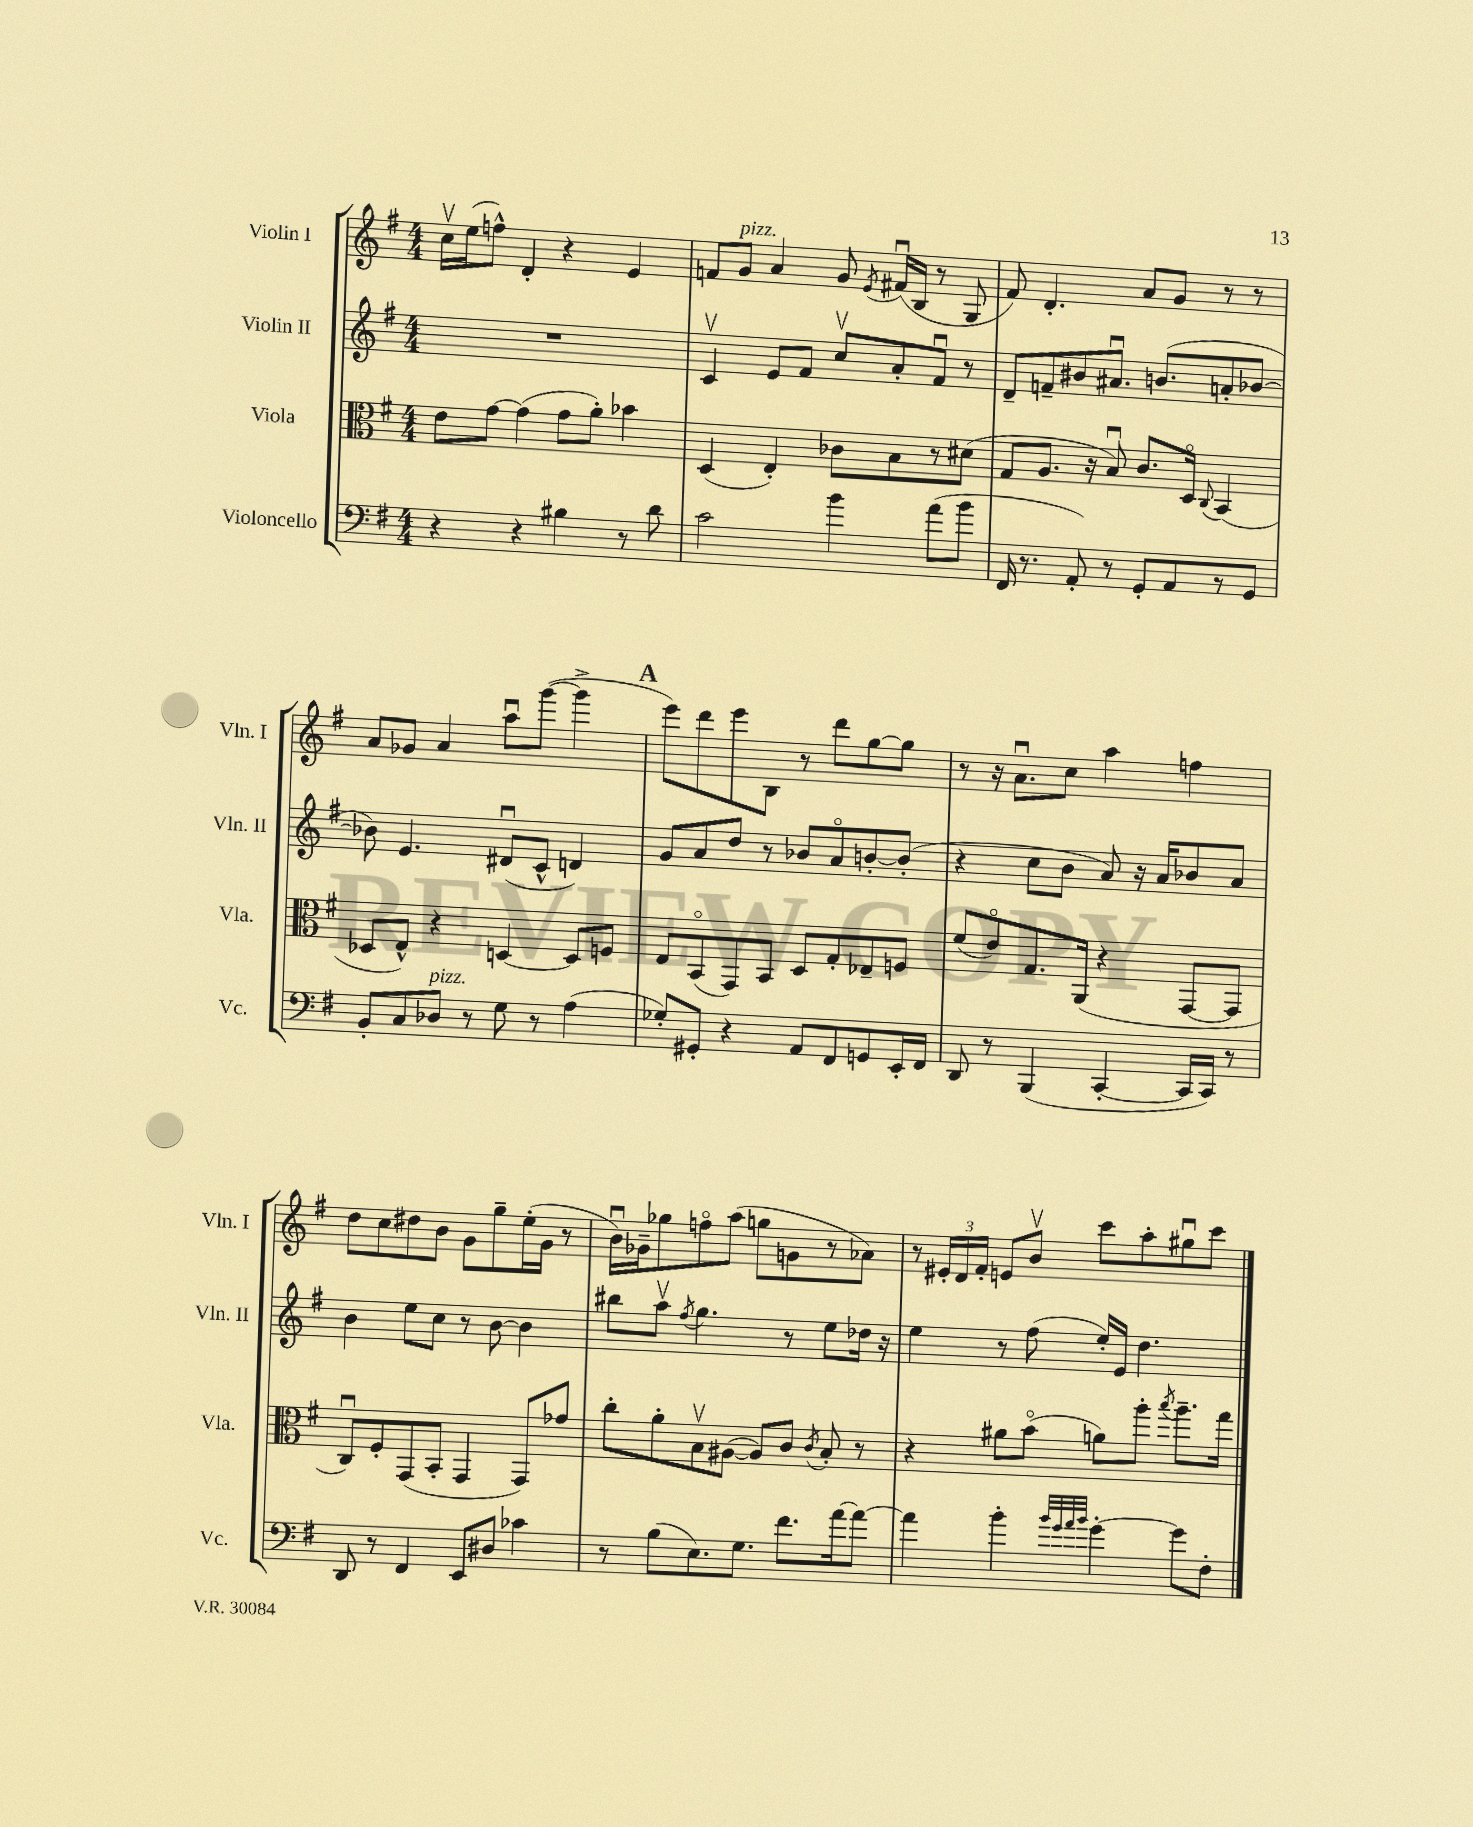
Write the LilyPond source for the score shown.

<<
\new StaffGroup <<
\new Staff = "s0" \with { instrumentName = "Violin I" shortInstrumentName = "Vln. I" } {
    \clef treble \key g \major \numericTimeSignature \time 4/4
    \autoBeamOff c''16[\upbow e''16( f''8]-^) d'4-. r4 e'4 |
    f'8[ g'8]^\markup { \italic "pizz." } a'4 g'8 \acciaccatura { e'8 } fis'16[\downbow( b16] r8 g8 |
    fis'8) d'4.-. a'8[ g'8] r8 r8 |
    a'8[ ges'8] a'4 a''8[\downbow g'''8]~( g'''4-> |
    \mark \markup { \bold "A" } e'''8[) d'''8 e'''8 b8] r8 d'''8[ g''8~ g''8] |
    r8 r16 a'8.[\downbow c''8] a''4 f''4 |
    d''8[ c''8 dis''8 b'8] g'8[ g''8-- e''16-.( g'16] r8 |
    b'16[\downbow) ges'16-- ges''8 f''8\flageolet a''8]( g''8[ g'8 r8 aes'8]) |
    r8 \tuplet 3/2 { eis'16[-. d'16 fis'16]-. } e'8[ b'8]\upbow c'''8[ a''8-. gis''8\downbow c'''8] \bar "|." |
}
\new Staff = "s1" \with { instrumentName = "Violin II" shortInstrumentName = "Vln. II" } {
    \clef treble \key g \major \numericTimeSignature \time 4/4
    \autoBeamOff R1 |
    c'4\upbow e'8[ fis'8] c''8[\upbow a'8-. fis'8]\downbow r8 |
    d'8[-- f'8-- bis'8 ais'8.]\downbow b'8.[( a'8-. bes'8]~ |
    bes'8) e'4. dis'8[\downbow( c'8]-^ d'4) |
    \mark \markup { \bold "A" } g'8[ a'8 d''8] r8 bes'8[ a'8\flageolet b'8~-. b'8]-.( |
    r4 c''8[ b'8] a'8) r16 a'16[ bes'8 a'8] |
    b'4 e''8[ c''8] r8 b'8~ b'4 |
    bis''8[ a''8]\upbow \acciaccatura { fis''8 } g''4. r8 e''8[ des''16] r16 |
    e''4 r8 fis''8( e''16[-.) e'16] d''4. \bar "|." |
}
\new Staff = "s2" \with { instrumentName = "Viola" shortInstrumentName = "Vla." } {
    \clef alto \key g \major \numericTimeSignature \time 4/4
    \autoBeamOff e'8[ g'8]~ g'4( g'8[ a'8]-.) bes'4 |
    d4( e4-.) ces'8[ b8 r8 dis'8]( |
    g8[ a8.] r16 b8\downbow) c'8.[ d16]\flageolet \appoggiatura { c8 } b,4( |
    des8[ e8]-^) r4 d4~ d8[ f8] |
    \mark \markup { \bold "A" } e8[ b,8\flageolet( g,8) b,8] d8[ g8-. ees8-- f8] |
    fis'8[( e'8\flageolet) g8. a,16]( r4 g,8[~ g,8] |
    c8[\downbow) fis8-. g,8( b,8]-. g,4 g,8[) ges'8] |
    c''8[-. a'8-. b8\upbow ais8]~( ais8[) c'8] \acciaccatura { c'8 } b8-. r8 |
    r4 ais'8[ b'8]\flageolet( a'8[) a''8]-. \acciaccatura { b''8 } a''8.[-- g''16] \bar "|." |
}
\new Staff = "s3" \with { instrumentName = "Violoncello" shortInstrumentName = "Vc." } {
    \clef bass \key g \major \numericTimeSignature \time 4/4
    \autoBeamOff r4 r4 bis4 r8 d'8 |
    c'2 b'4 a'8[( b'8] |
    fis,16 r8. a,8-.) r8 g,8[-. a,8 r8 g,8] |
    b,8[-. c8 des8]^\markup { \italic "pizz." } r8 g8 r8 a4( |
    \mark \markup { \bold "A" } ges8[-.) gis,8]-. r4 a,8[ fis,8 g,8 e,16-. fis,16] |
    d,8 r8 b,,4( c,4~-. c,16[ c,16]) r8 |
    d,8 r8 fis,4 e,8[ dis8] ces'4 |
    r8 b8[( e8.) g8.] fis'8.[ a'16~ a'8]~ |
    a'4 b'4-. \grace { b'32[ g'32 a'32 b'32] } g'4~-. g'8[ fis8]-. \bar "|." |
}
>>
>>
\layout { \context { \Score \remove "Bar_number_engraver" } }
